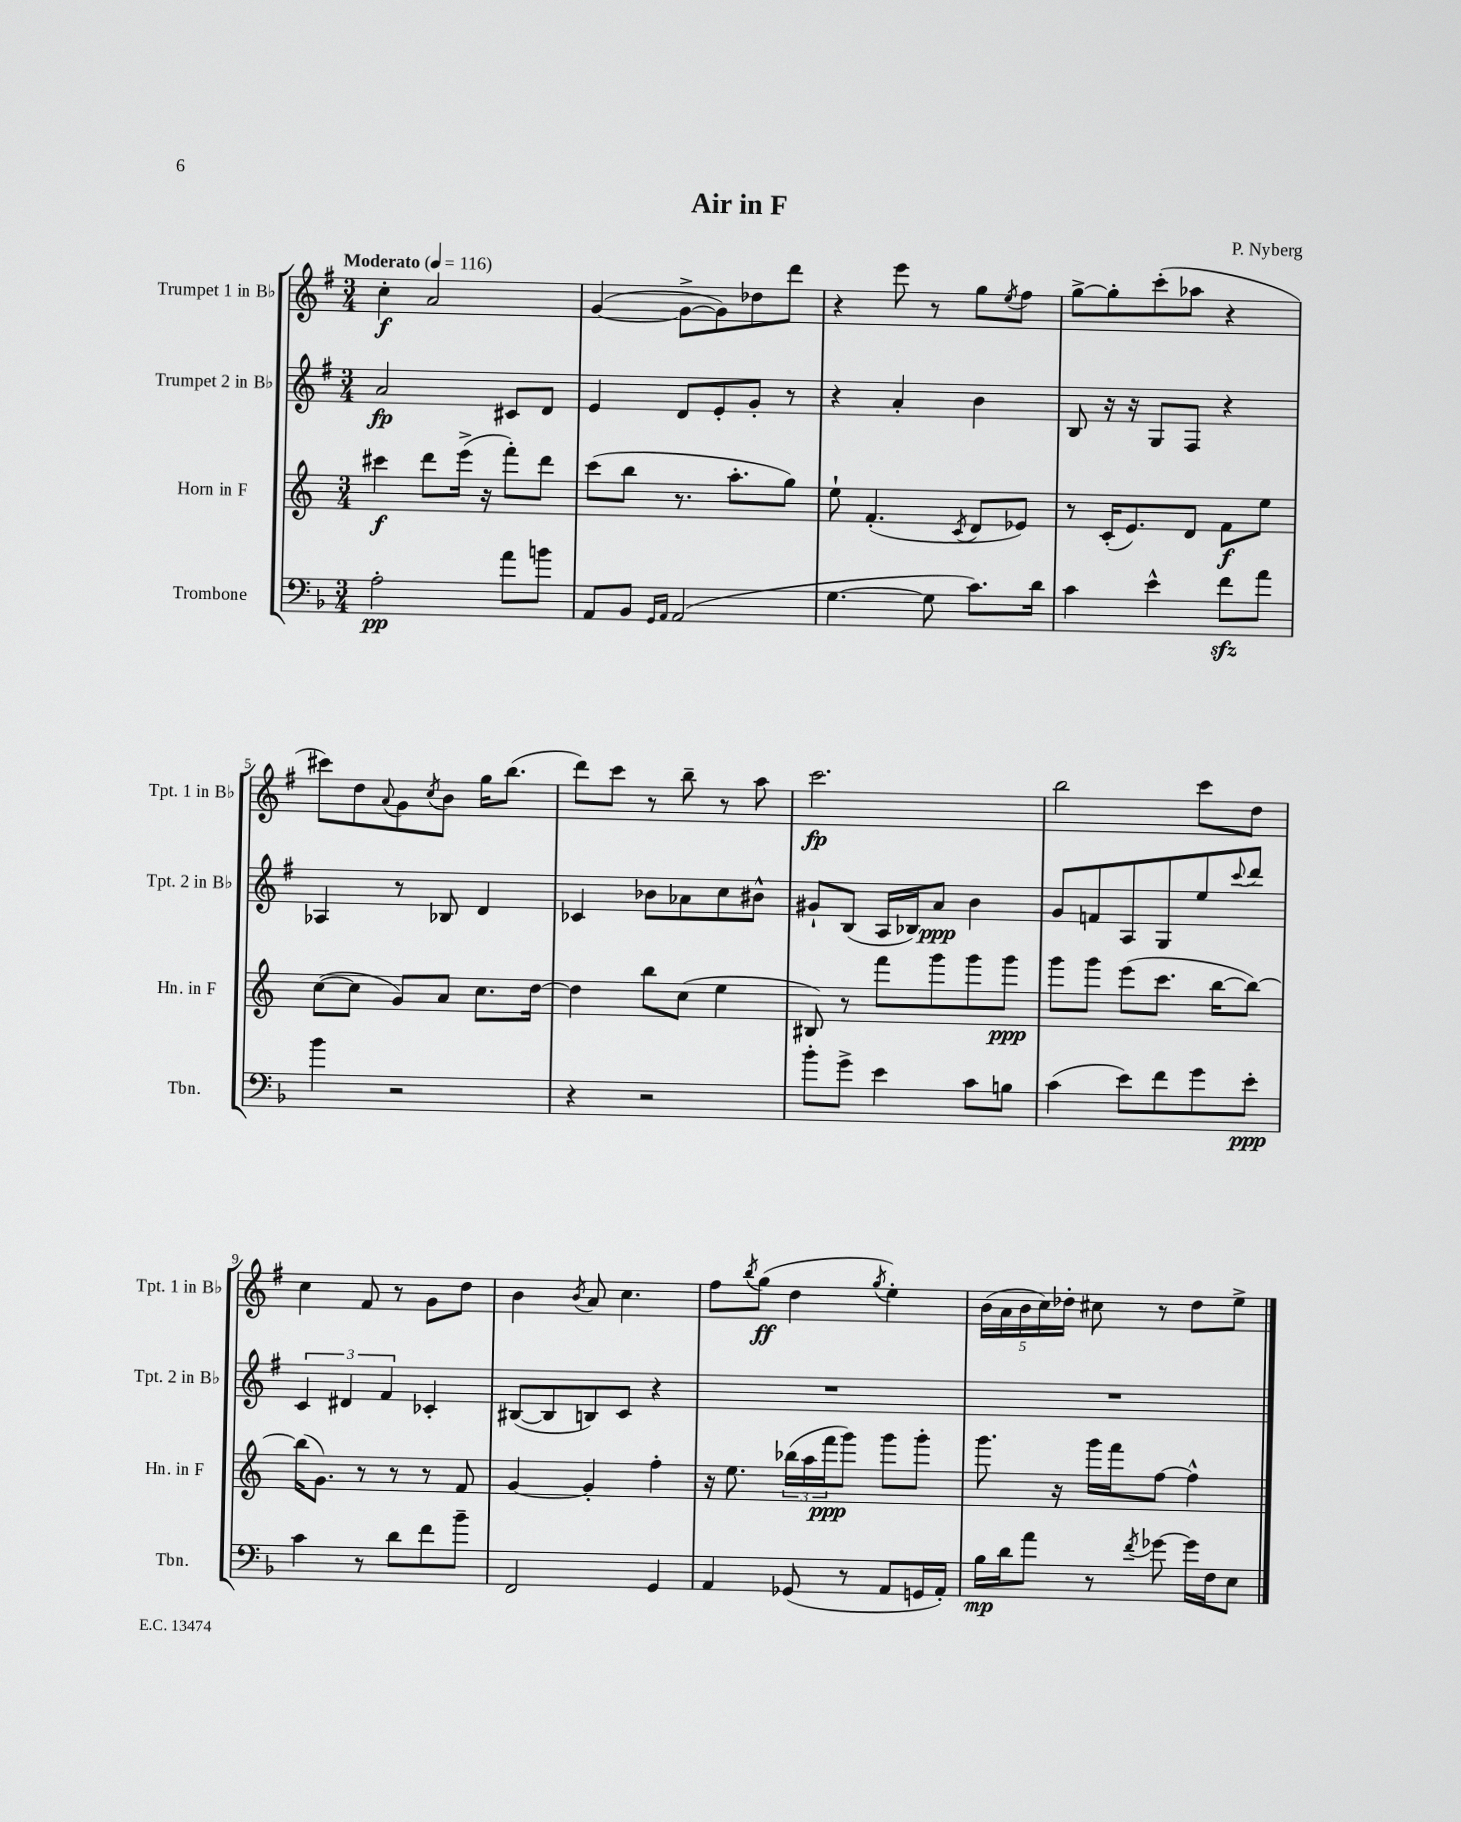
\header { title = "Air in F" composer = "P. Nyberg" }
<<
\new StaffGroup <<
\new Staff = "s0" \with { instrumentName = "Trumpet 1 in Bb" shortInstrumentName = "Tpt. 1 in Bb" } {
    \clef treble \key g \major \numericTimeSignature \time 3/4 \tempo "Moderato" 4 = 116
    c''4-.\f a'2 |
    g'4~( g'8~-> g'8) des''8 d'''8 |
    r4 e'''8 r8 g''8 \acciaccatura { e''8 } fis''8 |
    g''8~-> g''8-. c'''8-.( aes''8 r4 |
    cis'''8) d''8 \appoggiatura { a'8 } g'8 \acciaccatura { c''8 } b'8 g''16 b''8.( |
    d'''8) c'''8 r8 b''8-- r8 a''8 |
    c'''2.\fp |
    b''2 c'''8 d''8 |
    c''4 fis'8 r8 g'8 d''8 |
    b'4 \acciaccatura { b'8 } a'8 c''4. |
    fis''8 \acciaccatura { b''8 } g''8\ff( d''4 \acciaccatura { g''8 } e''4-.) |
    \tuplet 5/4 { b'16( a'16 b'16 c''16) des''16-. } cis''8 r8 des''8 e''8-> \bar "|." |
}
\new Staff = "s1" \with { instrumentName = "Trumpet 2 in Bb" shortInstrumentName = "Tpt. 2 in Bb" } {
    \clef treble \key g \major \numericTimeSignature \time 3/4
    a'2\fp cis'8 d'8 |
    e'4 d'8 e'8-. g'8-. r8 |
    r4 a'4-. b'4 |
    b8 r16 r16 g8 fis8 r4 |
    aes4 r8 bes8 d'4 |
    ces'4 bes'8 aes'8 c''8 bis'8-^ |
    gis'8-! b8( a16 bes16) a'8\ppp b'4 |
    g'8 f'8 a8 g8 e''8 \appoggiatura { c'''8 } d'''8 |
    \tuplet 3/2 { c'4 dis'4 fis'4 } ces'4-. |
    bis8~( bis8 b8) c'8 r4 |
    R2. |
    R2. \bar "|." |
}
\new Staff = "s2" \with { instrumentName = "Horn in F" shortInstrumentName = "Hn. in F" } {
    \clef treble \key c \major \numericTimeSignature \time 3/4
    cis'''4\f d'''8 e'''16->( r16 f'''8-.) d'''8 |
    c'''8( b''8 r8. a''8.-. g''8) |
    e''8-! f'4.-.( \acciaccatura { c'8 } d'8 ees'8) |
    r8 c'16-.( e'8.) d'8 f'8\f e''8 |
    c''8~( c''8 g'8) a'8 c''8. d''16~ |
    d''4 b''8 c''8( e''4 |
    bis8) r8 f'''8 g'''8 g'''8 g'''8\ppp |
    g'''8 g'''8 e'''8( c'''8. b''16~ b''8~) |
    b''16( g'8.) r8 r8 r8 f'8 |
    g'4~ g'4-. f''4-. |
    r16 e''8. \tuplet 3/2 { bes''16( a''16 f'''16\ppp } g'''8) g'''8 g'''8-. |
    g'''8. r16 g'''16 f'''16 f''8~ f''4-^ \bar "|." |
}
\new Staff = "s3" \with { instrumentName = "Trombone" shortInstrumentName = "Tbn." } {
    \clef bass \key f \major \numericTimeSignature \time 3/4
    a2-.\pp a'8 b'8 |
    a,8 bes,8 \grace { g,16 a,16 } a,2( |
    g4.~ g8 c'8.) d'16 |
    c'4 e'4-^ f'8\sfz a'8 |
    bes'4 r2 |
    r4 r2 |
    bes'8-. g'8-> e'4 c'8 b8 |
    c'4( e'8) f'8 g'8 e'8-.\ppp |
    c'4 r8 d'8 f'8 bes'8-- |
    f,2 g,4 |
    a,4 ges,8( r8 a,8 g,16 a,16-.) |
    bes16\mp d'16 a'8 r8 \acciaccatura { f'8 } ges'8~ ges'16 f16 e8 \bar "|." |
}
>>
>>
